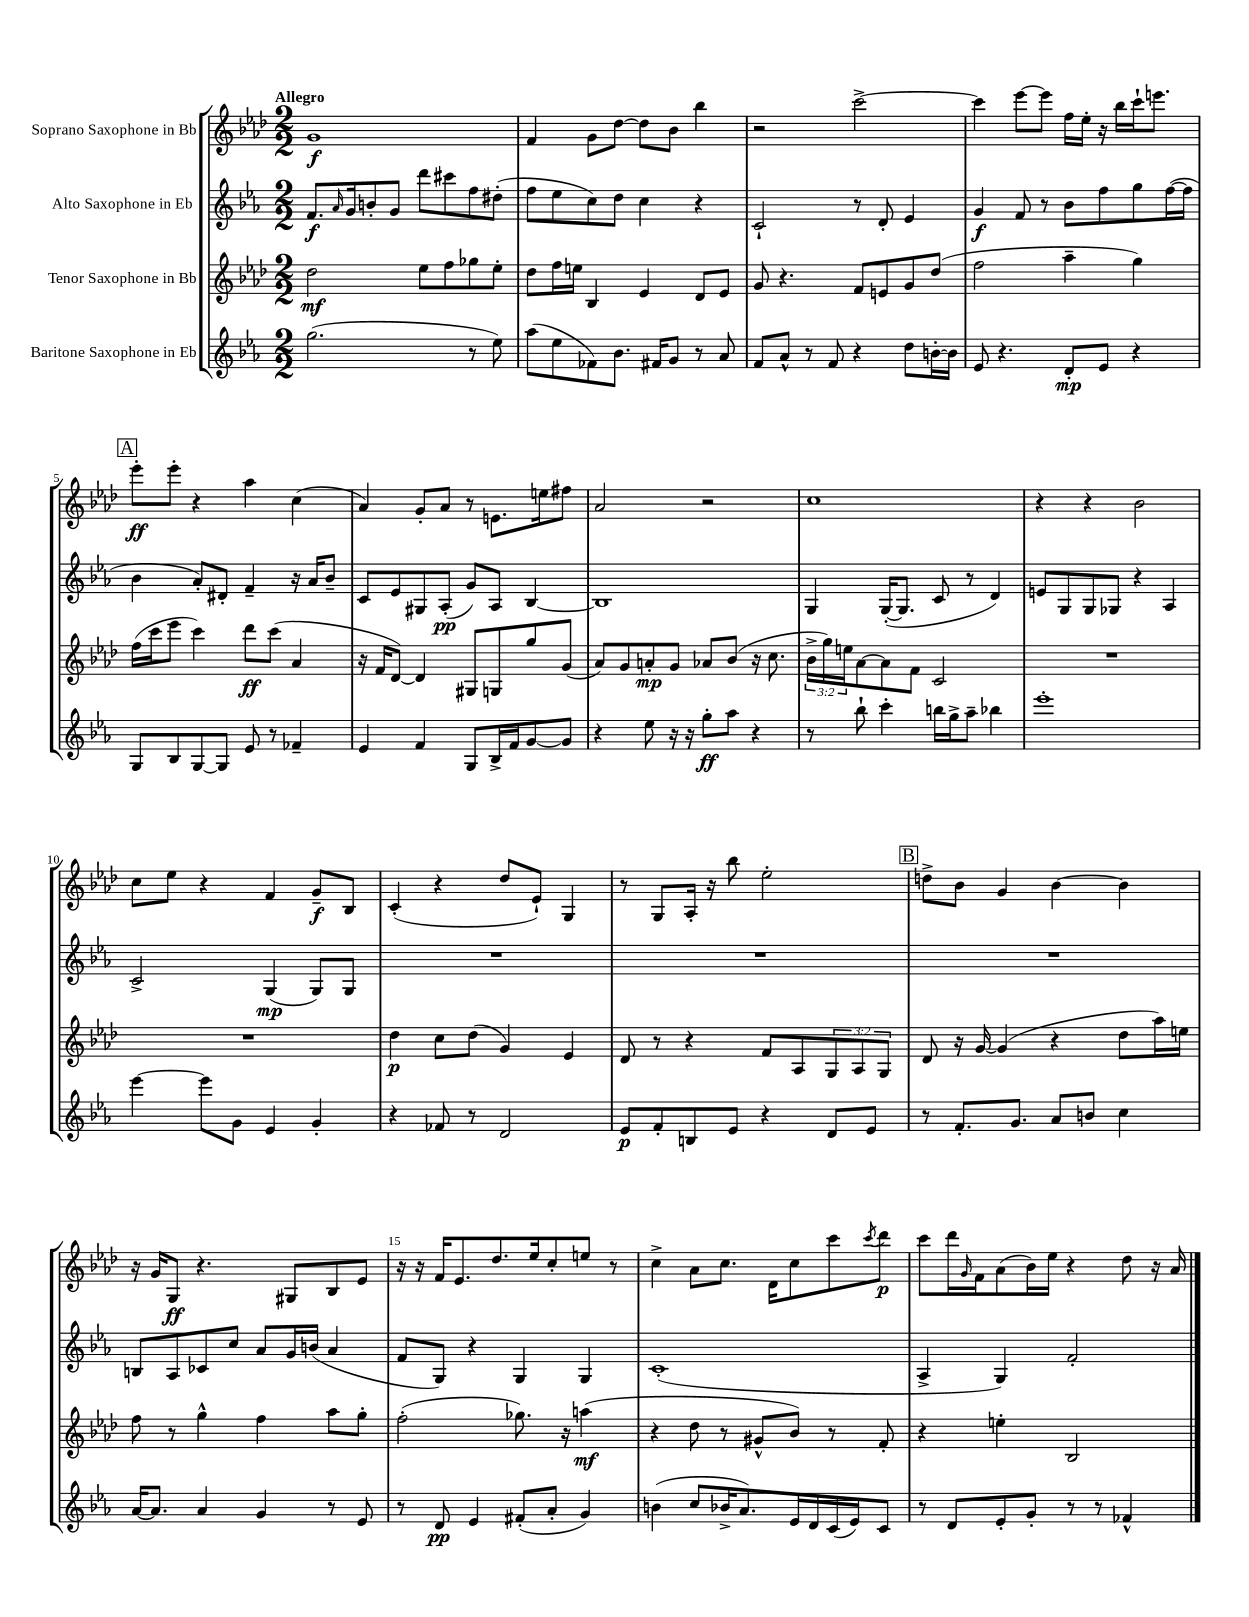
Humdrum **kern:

**kern	**dynam	**kern	**dynam	**kern	**dynam	**kern	**dynam
*part4	*part4	*part3	*part3	*part2	*part2	*part1	*part1
*staff4	*staff4	*staff3	*staff3	*staff2	*staff2	*staff1	*staff1
*I"Baritone Saxophone in Eb	*	*I"Tenor Saxophone in Bb	*	*I"Alto Saxophone in Eb	*	*I"Soprano Saxophone in Bb	*
*clefG2	*	*clefG2	*	*clefG2	*	*clefG2	*
*k[b-e-a-]	*	*k[b-e-a-d-]	*	*k[b-e-a-]	*	*k[b-e-a-d-]	*
*M2/2	*	*M2/2	*	*M2/2	*	*M2/2	*
=1	=1	=1	=1	=1	=1	=1	=1
!	!	!	!	!	!	!LO:TX:a:B:t=Allegro	!
(2.gg\	.	2dd-\	mf	8.f/L	f	1g	f
.	.	.	.	16qqa-/	.	.	.
.	.	.	.	16g/k	.	.	.
.	.	.	.	8bn'/	.	.	.
.	.	.	.	8g/J	.	.	.
.	.	8ee-\L	.	8ddd\L	.	.	.
.	.	8ff\	.	8ccc#X\	.	.	.
8r	.	8gg-X\	.	8ff\	.	.	.
8ee-\)	.	8ee-'\J	.	(8dd#X'\J	.	.	.
=2	=2	=2	=2	=2	=2	=2	=2
(8aa-\L	.	8dd-\L	.	8ff\L	.	4f/	.
8ee-\	.	16ff\L	.	8ee-\	.	.	.
.	.	16een\JJ	.	.	.	.	.
8f-X\)	.	4B-/	.	8cc\)	.	8g\L	.
8.b-\J	.	.	.	8dd\J	.	[8dd-\J	.
.	.	4e-/	.	4cc\	.	8dd-\L]	.
16f#X/KL	.	.	.	.	.	.	.
8g/J	.	.	.	.	.	8b-\J	.
8r	.	8d-/L	.	4r	.	4bb-\	.
8a-/	.	8e-/J	.	.	.	.	.
=3	=3	=3	=3	=3	=3	=3	=3
8f/L	.	8g/	.	2c`/	.	2r	.
8a-^^/J	.	4.r	.	.	.	.	.
8r	.	.	.	.	.	.	.
8f/	.	.	.	.	.	.	.
4r	.	8f/L	.	8r	.	[2ccc^\	.
.	.	8en/	.	8d'/	.	.	.
8dd\L	.	8g/	.	4e-/	.	.	.
[16bn'\L	.	(8dd-/J	.	.	.	.	.
16b\JJ]	.	.	.	.	.	.	.
=4	=4	=4	=4	=4	=4	=4	=4
8e-/	.	2ff\	.	4g/	f	4ccc\]	.
4.r	.	.	.	.	.	.	.
.	.	.	.	8f/	.	[8eee-\L	.
.	.	.	.	8r	.	8eee-\J]	.
8d'/L	mp	4aa-~\	.	8b-\L	.	16ff\LL	.
.	.	.	.	.	.	16ee-'\JJ	.
8e-/J	.	.	.	8ff\	.	16r	.
.	.	.	.	.	.	16bb-\LL	.
4r	.	4gg\)	.	8gg\	.	16ccc`\J	.
.	.	.	.	.	.	8.eeen\J	.
.	.	.	.	([16ff\L	.	.	.
.	.	.	.	16ff\JJ]	.	.	.
!!LO:LB:g=z
!!LO:REH:place=s1:t=A
=5	=5	=5	=5	=5	=5	=5	=5
8G/L	.	(16ff\LL	.	4b-\	.	8eee-'\L	ff
.	.	16ccc\J	.	.	.	.	.
8B-/	.	8eee-\J	.	.	.	8eee-'\J	.
[8G/	.	4ccc\)	.	8a-'/L)	.	4r	.
8G/J]	.	.	.	8d#X'/J	.	.	.
8e-/	.	8ddd-\L	ff	4f~/	.	4aa-\	.
8r	.	(8ccc\J	.	.	.	.	.
4f-X~/	.	4a-/	.	16r	.	(4cc\	.
.	.	.	.	16a-/KL	.	.	.
.	.	.	.	8b-~/J	.	.	.
=6	=6	=6	=6	=6	=6	=6	=6
4e-/	.	16r	.	8c/L	.	4a-/)	.
.	.	16f/KL	.	.	.	.	.
.	.	[8d-/J)	.	8e-/	.	.	.
4f/	.	4d-/]	.	8G#X/	.	8g'/L	.
.	.	.	.	(8A-'/J	pp	8a-/J	.
8G/L	.	8G#X/L	.	8g/L)	.	8r	.
16B-^/L	.	8Gn/	.	8A-/J	.	8.en\L	.
16f/J	.	.	.	.	.	.	.
[8g/	.	8gg/	.	[4B-/	.	.	.
.	.	.	.	.	.	16een\k	.
8g/J]	.	(8g/J	.	.	.	8ff#X\J	.
=7	=7	=7	=7	=7	=7	=7	=7
4r	.	8a-/L)	.	1B-]	.	2a-/	.
.	.	8g/	.	.	.	.	.
8ee-\	.	8an'/	mp	.	.	.	.
16r	.	8g/J	.	.	.	.	.
16r	.	.	.	.	.	.	.
8gg'\L	ff	8a-X/L	.	.	.	2r	.
8aa-\J	.	(8b-/J	.	.	.	.	.
4r	.	16r	.	.	.	.	.
.	.	8.cc\	.	.	.	.	.
=8	=8	=8	=8	=8	=8	=8	=8
8r	.	24b-^\LL	.	4G/	.	1cc	.
.	.	24gg\)	.	.	.	.	.
.	.	24een\J	.	.	.	.	.
8bb-`\	.	[8a-\	.	.	.	.	.
4ccc'\	.	8a-\]	.	([16G'/KL	.	.	.
.	.	.	.	8.G/J]	.	.	.
.	.	8f\J	.	.	.	.	.
16bbn\LL	.	2c/	.	8c/	.	.	.
16gg^\J	.	.	.	.	.	.	.
8aa-~\J	.	.	.	8r	.	.	.
4bb-X\	.	.	.	4d/)	.	.	.
=9	=9	=9	=9	=9	=9	=9	=9
1eee-'	.	1r	.	8en/L	.	4r	.
.	.	.	.	8G/	.	.	.
.	.	.	.	8G/	.	4r	.
.	.	.	.	8G-X/J	.	.	.
.	.	.	.	4r	.	2b-\	.
.	.	.	.	4A-/	.	.	.
!!LO:LB:g=z
=10	=10	=10	=10	=10	=10	=10	=10
[4eee-\	.	1r	.	2c^/	.	8cc\L	.
.	.	.	.	.	.	8ee-\J	.
8eee-\L]	.	.	.	.	.	4r	.
8g\J	.	.	.	.	.	.	.
4e-/	.	.	.	(4G/	mp	4f/	.
4g'/	.	.	.	8G/L)	.	8g~/L	f
.	.	.	.	8G/J	.	8B-/J	.
=11	=11	=11	=11	=11	=11	=11	=11
4r	.	4dd-\	p	1r	.	(4c'/	.
8f-X/	.	8cc\L	.	.	.	4r	.
8r	.	(8dd-\J	.	.	.	.	.
2d/	.	4g/)	.	.	.	8dd-/L	.
.	.	.	.	.	.	8e-`/J)	.
.	.	4e-/	.	.	.	4G/	.
=12	=12	=12	=12	=12	=12	=12	=12
8e-/L	p	8d-/	.	1r	.	8r	.
8f'/	.	8r	.	.	.	8G/L	.
8Bn/	.	4r	.	.	.	16A-'/Jk	.
.	.	.	.	.	.	16r	.
8e-/J	.	.	.	.	.	8bb-\	.
4r	.	8f/L	.	.	.	2ee-'\	.
.	.	8A-/	.	.	.	.	.
8d/L	.	12G/	.	.	.	.	.
.	.	12A-/	.	.	.	.	.
8e-/J	.	.	.	.	.	.	.
.	.	12G/J	.	.	.	.	.
!!LO:REH:place=s1:t=B
=13	=13	=13	=13	=13	=13	=13	=13
8r	.	8d-/	.	1r	.	8ddn^\L	.
8.f'/L	.	16r	.	.	.	8b-\J	.
.	.	[16g/	.	.	.	.	.
.	.	(4g/]	.	.	.	4g/	.
8.g/J	.	.	.	.	.	.	.
8a-/L	.	4r	.	.	.	[4b-\	.
8bn/J	.	.	.	.	.	.	.
4cc\	.	8dd-\L	.	.	.	4b-\]	.
.	.	16aa-\L)	.	.	.	.	.
.	.	16een\JJ	.	.	.	.	.
!!LO:LB:g=z
=14	=14	=14	=14	=14	=14	=14	=14
[16a-/KL	.	8ff\	.	8Bn/L	.	16r	.
8.a-/J]	.	.	.	.	.	16g/KL	.
.	.	8r	.	8A-/	.	8G/J	ff
4a-/	.	4gg^^\	.	8c-X/	.	4.r	.
.	.	.	.	8cc/J	.	.	.
4g/	.	4ff\	.	8a-/L	.	.	.
.	.	.	.	16g/L	.	8G#X/L	.
.	.	.	.	(16bn/JJ	.	.	.
8r	.	8aa-\L	.	4a-/	.	8B-/	.
8e-/	.	8gg'\J	.	.	.	8e-/J	.
=15	=15	=15	=15	=15	=15	=15	=15
8r	.	(2ff'\	.	8f/L	.	16r	.
.	.	.	.	.	.	16r	.
8d/	pp	.	.	8G/J)	.	16f/KL	.
.	.	.	.	.	.	8.e-/	.
4e-/	.	.	.	4r	.	.	.
.	.	.	.	.	.	8.dd-/	.
(8f#X'/L	.	8.gg-X\)	.	4G/	.	.	.
.	.	.	.	.	.	16ee-/k	.
8a-'/J	.	.	.	.	.	8cc'/	.
.	.	16r	.	.	.	.	.
4g/)	.	(4aan\	mf	4G/	.	8een/J	.
.	.	.	.	.	.	8r	.
=16	=16	=16	=16	=16	=16	=16	=16
(4bn\	.	4r	.	(1c'	.	4cc^\	.
8cc/L	.	8dd-\	.	.	.	8a-\L	.
16b-X^/K	.	8r	.	.	.	8.cc\J	.
8.a-/)	.	.	.	.	.	.	.
.	.	8g#X^^/L	.	.	.	.	.
.	.	.	.	.	.	16d-\KL	.
16e-/L	.	8b-/J)	.	.	.	8cc\	.
16d/	.	.	.	.	.	.	.
(16c/	.	8r	.	.	.	8ccc\	.
16e-/J)	.	.	.	.	.	.	.
.	.	.	.	.	.	8qccc/	.
8c/J	.	8f'/	.	.	.	8ddd-\J	p
=17	=17	=17	=17	=17	=17	=17	=17
8r	.	4r	.	4A-^/	.	8ccc\L	.
8d/L	.	.	.	.	.	16ddd-\L	.
.	.	.	.	.	.	16qqg/	.
.	.	.	.	.	.	16f\J	.
8e-'/	.	4een'\	.	4G/)	.	(8a-\	.
8g'/J	.	.	.	.	.	16b-\L)	.
.	.	.	.	.	.	16ee-\JJ	.
8r	.	2B-/	.	2f'/	.	4r	.
8r	.	.	.	.	.	.	.
4f-X^^/	.	.	.	.	.	8dd-\	.
.	.	.	.	.	.	16r	.
.	.	.	.	.	.	16a-/	.
==	==	==	==	==	==	==	==
*-	*-	*-	*-	*-	*-	*-	*-
